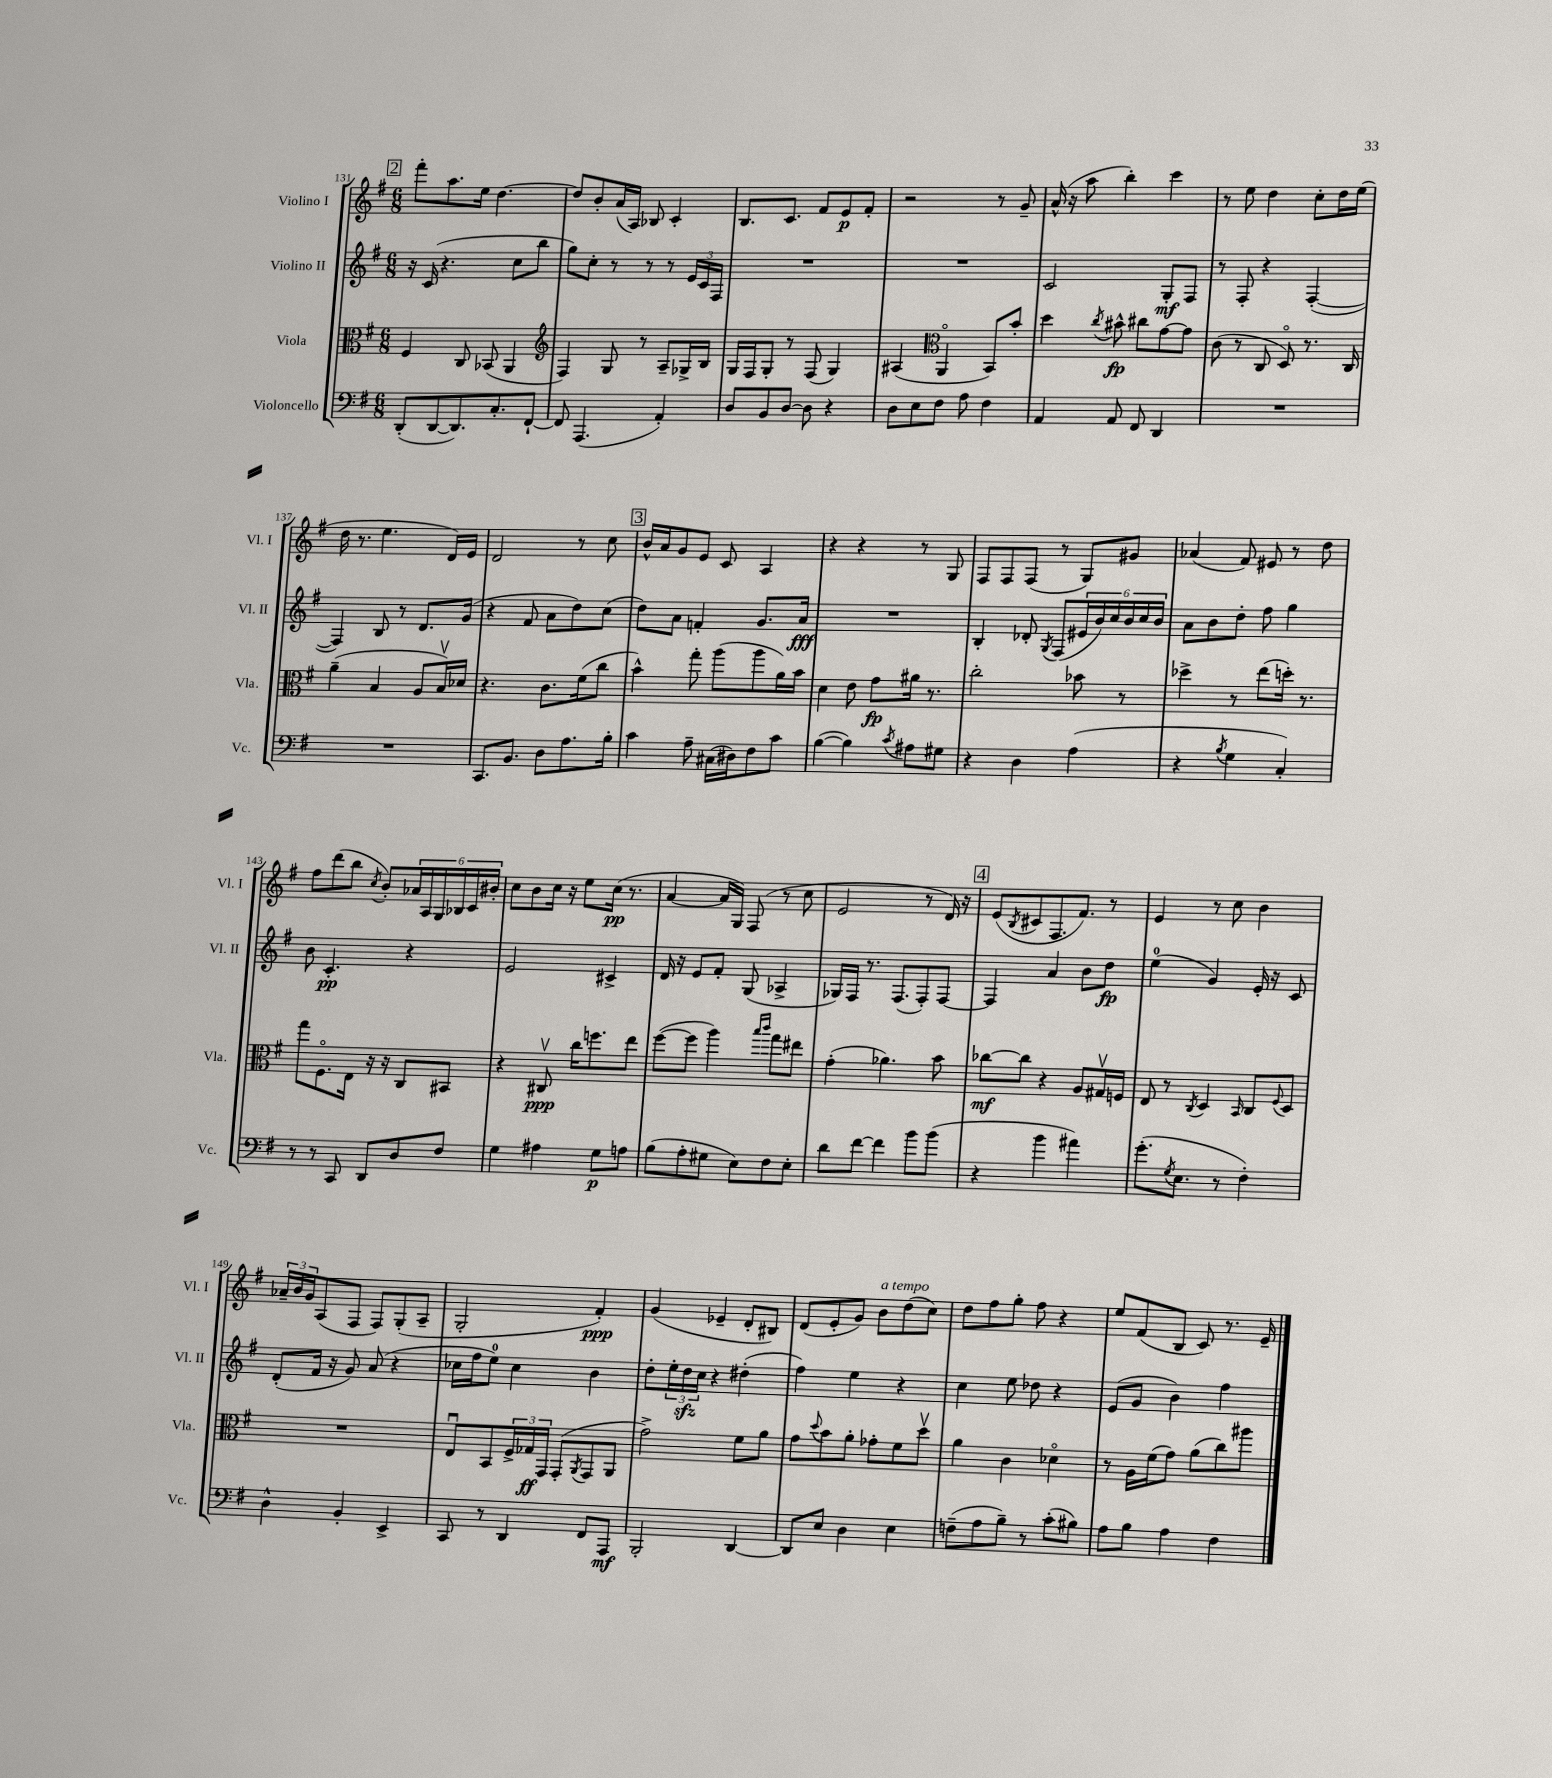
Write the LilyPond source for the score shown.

<<
\new StaffGroup <<
\new Staff = "s0" \with { instrumentName = "Violino I" shortInstrumentName = "Vl. I" } {
    \clef treble \key g \major \numericTimeSignature \time 6/8
    \mark \markup { \box "2" } fis'''8-. a''8. e''16 d''4.~ |
    d''8 b'8-. a'16( a16) bes8 c'4-. |
    b8. c'8. fis'8 e'8\p fis'8-. |
    r2 r8 g'8-- |
    a'16-^( r16 a''8 b''4-.) c'''4 |
    r8 e''8 d''4 c''8-. d''16 e''16( |
    d''16 r8. e''4. d'16) e'16 |
    d'2 r8 c''8 |
    \mark \markup { \box "3" } b'16-^ a'16 g'8 e'8 c'8 a4 |
    r4 r4 r8 g8 |
    fis8 fis8 fis8( r8 g8) gis'8 |
    aes'4( fis'8) eis'8 r8 d''8 |
    fis''8 d'''8( b''8 \acciaccatura { c''8 } b'8-.) \tuplet 6/4 { aes'16 a16 g16 bes16 c'16 bis'16-. } |
    c''8 b'8 c''16 r16 e''8 c''16\pp( r8. |
    a'4~ a'16 g16) fis8( r8 c''8 |
    e'2 r8 d'16) r16 |
    \mark \markup { \box "4" } e'8( \acciaccatura { b8 } cis'8 fis8. fis'8.) r8 |
    e'4 r8 c''8 b'4 |
    \tuplet 3/2 { aes'16-- b'16 g'16 } a8( fis8 fis8) g8-.( a8-- |
    g2-. fis'4-.\ppp) |
    g'4( ees'4-- d'8-. bis8) |
    d'8( e'8-. g'8) b'8^\markup { \italic "a tempo" } d''8( c''8) |
    d''8 fis''8 g''8-. fis''8 r4 |
    e''8 fis'8( b8 c'8) r8. e'16-- \bar "|." |
}
\new Staff = "s1" \with { instrumentName = "Violino II" shortInstrumentName = "Vl. II" } {
    \clef treble \key g \major \numericTimeSignature \time 6/8
    \mark \markup { \box "2" } r16 c'16( r4. c''8 b''8 |
    g''8) c''8-. r8 r8 r8 \tuplet 3/2 { e'16 c'16 fis16 } |
    R2. |
    R2. |
    c'2 g8-.\mf fis8 |
    r8 fis8-. r4 fis4~-.( |
    fis4) b8 r8 d'8. g'16( |
    r4 fis'8 a'8 d''8) c''8( |
    \mark \markup { \box "3" } d''8) a'8 f'4-. g'8. a'16\fff |
    R2. |
    b4-. des'8-. \acciaccatura { g8 } fis8( \tuplet 6/4 { eis'16 b'16) c''16 b'16 c''16 b'16 } |
    a'8 b'8 d''8-. fis''8 g''4 |
    b'8 c'4.-.\pp r4 |
    e'2 cis'4-> |
    d'16 r16 e'8 fis'8-. g8( aes4-> |
    ges16) fis16 r8. fis8.( fis8-.) fis8~ |
    \mark \markup { \box "4" } fis4 a'4 b'8 d''8\fp |
    e''4-0( g'4) e'16-. r16 c'8 |
    d'8-.( fis'16 r16 g'8) a'8( r4 |
    ces''16 fis''16 e''8-0) ces''4 b'4 |
    d''8-. \tuplet 3/2 { e''16-. d''16\sfz c''16 } r4 dis''4-.( |
    fis''4) e''4 r4 |
    c''4 e''8 des''8 r4 |
    e'8( g'8 b'4) fis''4 \bar "|." |
}
\new Staff = "s2" \with { instrumentName = "Viola" shortInstrumentName = "Vla." } {
    \clef alto \key g \major \numericTimeSignature \time 6/8
    \mark \markup { \box "2" } fis4 c8 bes,8( a,4 |
    \clef treble fis4) g8 r8 a8-- ges16-> b16 |
    g16 fis16 g8-. r8 fis8( g4) |
    ais4( \clef alto a,4\flageolet b,8) b'8-. |
    d''4 \acciaccatura { c''8 } bis'8-^\fp cis''8 g'8~ g'8 |
    c'8( r8 c8 d8\flageolet) r8. c16 |
    a'4--( b4 a8 b16\upbow) des'16 |
    r4. c'8. fis'16( c''8 |
    \mark \markup { \box "3" } b'4-^) g''8-. a''8( a''8 a'16) b'16 |
    d'4 e'8 g'8\fp ais'16 r8. |
    c''2-. bes'8 r8 |
    des''4-> r8 e''8( d''16-.) r8. |
    g''8 fis8.\flageolet e16 r16 r16 c8 bis,8 |
    r4 cis8\upbow\ppp c''16 f''8. e''8 |
    fis''8~( fis''8 a''4) \grace { b''16 c'''16 } g''8 eis''8 |
    g'4-.( aes'4.) b'8 |
    \mark \markup { \box "4" } ces''8~\mf ces''8 r4 a8 gis16\upbow f16 |
    e8 r8 \acciaccatura { c8 } d4 \grace { b,16 } c8 \appoggiatura { fis8 } d8 |
    R2. |
    e8\downbow b,8 \tuplet 3/2 { fis16-> ges16\ff g,16 } g,8-.( \acciaccatura { a,8 } g,8 a,8 |
    g'2->) fis'8 a'8 |
    g'8 \appoggiatura { d''8 } b'8 a'8-. ges'8-. fis'8 d''8\upbow |
    a'4 c'4 des'4\flageolet |
    r8 a16 fis'16( g'8) a'8( c''8) ais''8 \bar "|." |
}
\new Staff = "s3" \with { instrumentName = "Violoncello" shortInstrumentName = "Vc." } {
    \clef bass \key g \major \numericTimeSignature \time 6/8
    \mark \markup { \box "2" } d,8-.( d,8~ d,8.) c8.-. fis,8~-! |
    fis,8 a,,4.( a,4-.) |
    d8 b,8 d8~ d8 r4 |
    d8 e8 fis8 a8 fis4 |
    a,4 a,8 fis,8 d,4 |
    R2. |
    R2. |
    c,8. b,8. d8 a8. b16-. |
    \mark \markup { \box "3" } c'4 a8-- cis16( dis16) fis8 c'8 |
    b4~( b4) \acciaccatura { c'8 } ais8 gis8 |
    r4 d4 a4( |
    r4 \acciaccatura { b8 } g4 c4-.) |
    r8 r8 c,8 d,8 d8 fis8 |
    g4 ais4 g8\p a8 |
    b8( a8-. gis8 e8) fis8 e8-. |
    d'8 fis'8~ fis'4 b'8 b'8( |
    \mark \markup { \box "4" } r4 b'4 ais'4) |
    g'8.-.( \acciaccatura { g8 } e8. r8 fis4-.) |
    d4-^ b,4-. e,4-> |
    c,8 r8 d,4 fis,8 a,,8\mf |
    b,,2-. d,4~ |
    d,8 e8 d4 e4 |
    f8--( a8 b8--) r8 c'8-.( bis8) |
    a8 b8 a4 fis4 \bar "|." |
}
>>
>>
\layout { \context { \Score currentBarNumber = #131 } }
